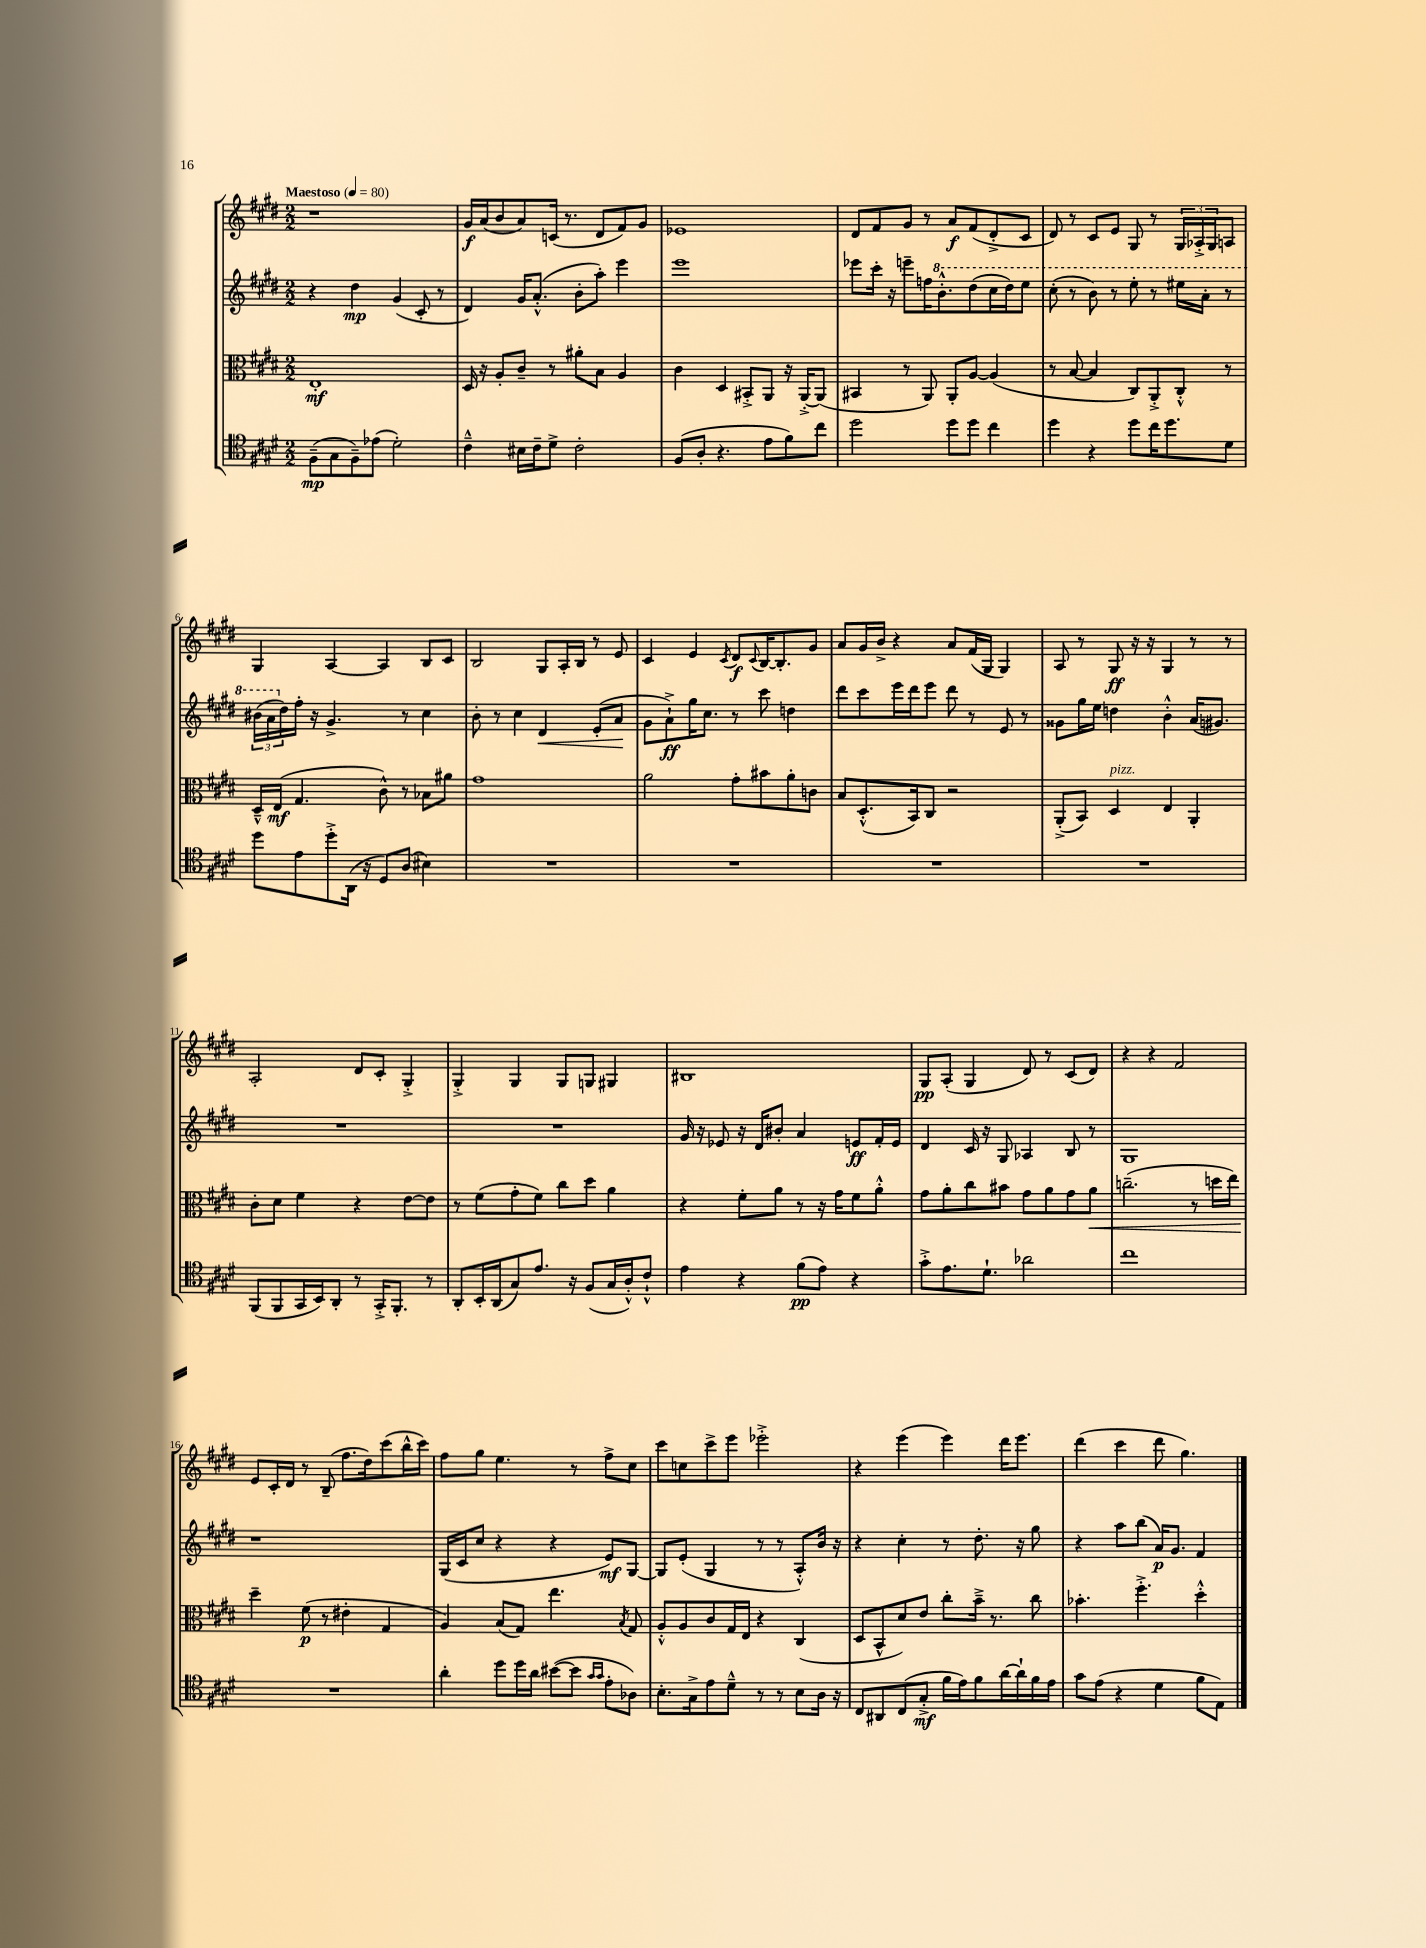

**kern	**kern	**kern	**kern
*staff4	*staff3	*staff2	*staff1
*clefC4	*clefC3	*clefG2	*clefG2
*k[f#c#g#d#]	*k[f#c#g#d#]	*k[f#c#g#d#]	*k[f#c#g#d#]
*M2/2	*M2/2	*M2/2	*M2/2
*MM80	*MM80	*MM80	*MM80
(8F#~	1E'	4r	1r
8G#	.	.	.
8F#~)	.	4dd#	.
(8e-	.	.	.
2d#')	.	(4g#	.
.	.	8c#'	.
.	.	8r	.
=	=	=	=
4c#~^^	16D#	4d#)	16g#
.	16r	.	(16a
.	8A'	.	8b
16B#	8c#~	16g#	8a)
16c#~	.	(8.a'^^	.
8d#^	8r	.	(16c
.	.	.	8.r
2c#'	8a#'	8b'	.
.	8B	8aa')	8d#
.	4A	4eee	8f#)
.	.	.	8g#
=	=	=	=
(8F#	4c#	1eee	1e-
8A'	.	.	.
4.r	4D#	.	.
.	8BB#'^	.	.
8e	8AA	.	.
8f#)	16r	.	.
.	[16AA'^	.	.
8cc#	(8AA]	.	.
=	=	=	=
2dd#	4BB#	8eee-	8d#
.	.	16ccc#'	8f#
.	.	16r	.
.	8r	8eee~	8g#
.	8AA)	16ff	8r
.	.	8.bb'^^	.
8dd#	8AA'	.	8a
8dd#	[8A	(8ddd#	(8f#
4cc#	(4A]	16ccc#	8d#'^
.	.	16ddd#)	.
.	.	8eee	8c#
=	=	=	=
4dd#	8r	(8ccc#'	8d#)
.	[8B	8r	8r
4r	4B]	8bb)	8c#
.	.	8r	8e
8dd#	8C#)	8eee'	8G#
16cc#	8AA'^	8r	8r
8.dd#	.	.	.
.	8C#'^^	16eee#	24G#
.	.	.	24A-'^
.	.	16aa'	.
.	.	.	24G#
8d#	8r	8r	8A
=	=	=	=
8dd#	16D#~^^	(24bb#	4G#
.	.	24aa	.
.	(16E	.	.
.	.	24dd#)	.
8e	4.G#	16ff#'	.
.	.	16r	.
8dd#'^	.	4.g#^	[4A
(16AA	.	.	.
16r	.	.	.
8D#)	8c#^^)	.	4A]
(8A	8r	8r	.
4B#)	8B-	4cc#	8B
.	8a#	.	8c#
=	=	=	=
1r	1g#	8b'	2B
.	.	8r	.
.	.	4cc#	.
.	.	4d#	8G#
.	.	.	16A'
.	.	.	16B
.	.	(8e'	8r
.	.	8a	8e
=	=	=	=
1r	2a	8g#	4c#
.	.	8a`^)	.
.	.	16gg#	4e
.	.	8.cc#	.
.	.	.	8qc#
.	8g#'	8r	8d#
.	.	.	8qqc#
.	8b#	8ccc#	[16B
.	.	.	8.B']
.	8a'	4dd	.
.	8c	.	8g#
=	=	=	=
1r	8B	8ddd#	8a
.	(8.D#'^^	8ccc#	16g#
.	.	.	16b^
.	.	16eee	4r
.	16BB)	16ddd#	.
.	8C#	8eee	.
.	2r	8ddd#	8a
.	.	8r	(16f#
.	.	.	16G#
.	.	8e	4G#)
.	.	8r	.
=	=	=	=
1r	(8AA'^	8g##	8A
.	8BB)	16gg#	8r
.	.	16ee	.
.	4D#	4dd	8G#
.	.	.	16r
.	.	.	16r
.	4E	4b'^^	4G#
.	4AA'	(16a	8r
.	.	8.g#)	.
.	.	.	8r
=	=	=	=
(8FF#	8c#'	1r	2A'
8FF#	8d#	.	.
16GG#	4f#	.	.
16BB)	.	.	.
8AA'	.	.	.
8r	4r	.	8d#
16GG#'^	.	.	8c#'
8.FF#'	.	.	.
.	[8e	.	4G#'^
8r	8e]	.	.
=	=	=	=
8AA'	8r	1r	4G#'^
16BB'	(8f#	.	.
(16AA	.	.	.
8G#)	8g#'	.	4G#
8.e	8f#)	.	.
.	8cc#	.	8G#
16r	.	.	.
(8F#	8dd#	.	8G
16G#	4a	.	4G#
16A'^^)	.	.	.
8c#`^^	.	.	.
=	=	=	=
4e	4r	16g#	1B#
.	.	16r	.
.	.	8e-	.
4r	8f#'	16r	.
.	.	16d#	.
.	8a	8b#'	.
(8f#	8r	4a	.
8e)	16r	.	.
.	16g#	.	.
4r	8f#	8e	.
.	8a'^^	16f#'	.
.	.	16e	.
=	=	=	=
8g#'^	8g#	4d#	8G#
8.e	8a'	.	(8A'
.	8cc#	16c#	4G#
8.d#`	.	16r	.
.	8b#	8G#	.
2a-	8g#	4A-	8d#)
.	8a	.	8r
.	8g#	8B	(8c#
.	8a	8r	8d#)
=	=	=	=
1cc#	(2.cc~	1G#	4r
.	.	.	4r
.	.	.	2f#
.	8r	.	.
.	16dd	.	.
.	16ee)	.	.
=	=	=	=
1r	4dd#~	1r	8e
.	.	.	16c#'
.	.	.	16d#
.	(8f#	.	8r
.	8r	.	(8B~
.	4e#'	.	8.ff#
.	.	.	16dd#)
.	4G#	.	(8ccc#
.	.	.	16bb^^
.	.	.	16ccc#)
=	=	=	=
4a'	4A)	(16G#	8ff#
.	.	16c#	.
.	.	8cc#	8gg#
8dd#	(8B	4r	4.ee
16dd#	8G#)	.	.
16a	.	.	.
([8b#	4.ee	4r	.
8b#]	.	.	8r
16qqg#	.	.	.
16qqg#	.	.	.
8e'	.	8e)	8ff#^
.	8qB	.	.
8A-)	8G#	[8G#	8cc#
=	=	=	=
8.B'	8A'^^	8G#]	8ccc#
.	8A	(8e'	8cc
16G#^	.	.	.
8e	8c#	4G#	8ccc#^
8d#~^^	16G#	.	8eee
.	16E	.	.
8r	4r	8r	2eee-'^
8r	.	8r	.
8B	(4C#	8A'^^)	.
16A	.	16b	.
16r	.	16r	.
=	=	=	=
8C#	8D#	4r	4r
8AA#	8BB^^	.	.
(8C#	8d#)	4cc#'	(4eee
8G#'^	8e	.	.
16f#	8cc#'	8r	4eee)
16e)	.	.	.
8f#	16b~^	8.dd#'	.
.	8.r	.	.
[16a	.	.	16ddd#
16a`]	.	16r	8.eee
16f#	8cc#	8gg#	.
16e	.	.	.
=	=	=	=
8g#	4.b-'	4r	(4ddd#
(8e	.	.	.
4r	.	8aa	4ccc#
.	4.ff#'^	(8bb	.
4d#	.	16a)	8ddd#
.	.	8.g#	.
.	.	.	4.gg#)
8f#	4dd#'^^	4f#	.
8E)	.	.	.
==	==	==	==
*-	*-	*-	*-
